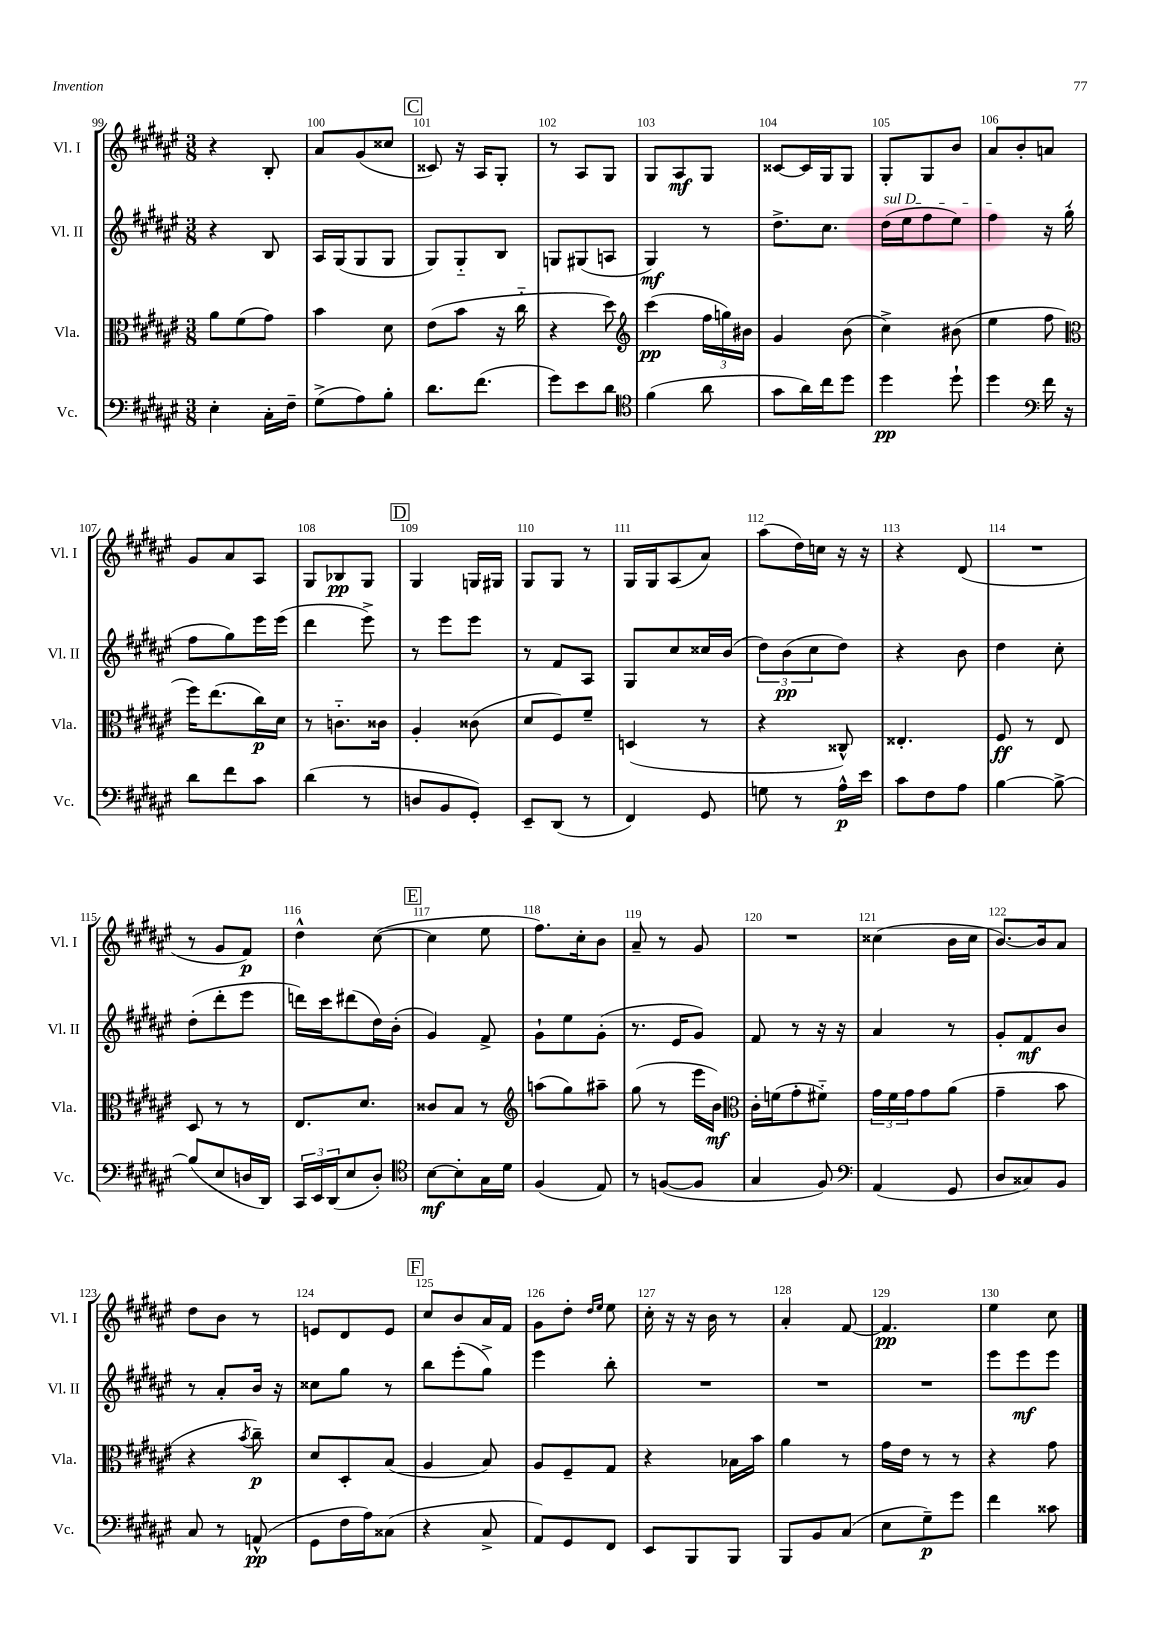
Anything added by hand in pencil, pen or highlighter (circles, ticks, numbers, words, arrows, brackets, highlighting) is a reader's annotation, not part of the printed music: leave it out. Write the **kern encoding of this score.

**kern	**dynam	**kern	**dynam	**kern	**dynam	**kern	**dynam
*part4	*part4	*part3	*part3	*part2	*part2	*part1	*part1
*staff4	*staff4	*staff3	*staff3	*staff2	*staff2	*staff1	*staff1
*I"Vc.	*	*I"Vla.	*	*I"Vl. II	*	*I"Vl. I	*
*I'Vc.	*	*I'Vla.	*	*I'Vl. II	*	*I'Vl. I	*
*clefF4	*	*clefC3	*	*clefG2	*	*clefG2	*
*k[f#c#g#d#a#e#]	*	*k[f#c#g#d#a#e#]	*	*k[f#c#g#d#a#e#]	*	*k[f#c#g#d#a#e#]	*
*M3/8	*	*M3/8	*	*M3/8	*	*M3/8	*
=99	=99	=99	=99	=99	=99	=99	=99
4E#'\	.	8a#\L	.	4r	.	4r	.
.	.	(8f#\	.	.	.	.	.
16C#'\LL	.	8g#\J)	.	8B/	.	8B'/	.
16F#~\JJ	.	.	.	.	.	.	.
=100	=100	=100	=100	=100	=100	=100	=100
(8G#^\L	.	4b\	.	16A#/LL	.	8a#/L	.
.	.	.	.	(16G#/J	.	.	.
8A#\)	.	.	.	8G#/	.	(8g#/	.
8B'\J	.	8d#\	.	8G#/J	.	8cc##X/J	.
!!LO:REH:place=s1:t=C
=101	=101	=101	=101	=101	=101	=101	=101
8.d#\L	.	(8e#\L	.	8G#/L)	.	8c##X/)	.
.	.	8b\J	.	8G#/	.	16r	.
(8.f#\J	.	.	.	.	.	16A#/KL	.
.	.	16r	.	8B/J	.	8G#'/J	.
.	.	16cc#\	.	.	.	.	.
=102	=102	=102	=102	=102	=102	=102	=102
8g#\L)	.	4r	.	8Gn/L	.	8r	.
8e#\	.	.	.	(8G#X/	.	8A#/L	.
8d#\J	.	8dd#\)	.	8An/J	.	8G#/J	.
=103	=103	=103	=103	=103	=103	=103	=103
*clefC4	*	*clefG2	*	*	*	*	*
(4f#\	.	(4ccc#\	pp	4G#/)	mf	8G#/L	.
.	.	.	.	.	.	8A#/	mf
8a#\	.	24ff#\LL	.	8r	.	8G#/J	.
.	.	24ggn\)	.	.	.	.	.
.	.	24b#X\JJ	.	.	.	.	.
=104	=104	=104	=104	=104	=104	=104	=104
8g#\L	.	4g#/	.	8.dd#^\L	.	[8c##X/L	.
16a#\L)	.	.	.	.	.	16c##/L]	.
16cc#\J	.	.	.	8.cc#\J	.	16G#/J	.
8dd#\J	.	(8b\	.	.	.	8G#/J	.
=105	=105	=105	=105	=105	=105	=105	=105
!	!	!	!	!LO:TX:a:i:t=sul D	!	!	!
4dd#\	pp	4cc#^\)	.	(16dd#\LL	.	8G#'/L	.
.	.	.	.	16ee#\J	.	.	.
.	.	.	.	8ff#\	.	8G#/	.
8dd#`\	.	(8b#X\	.	8ee#\J)	.	8b/J	.
=106	=106	=106	=106	=106	=106	=106	=106
4dd#\	.	4ee#\	.	4ff#\	.	8a#/L	.
.	.	.	.	.	.	8b'/	.
*clefF4	*	*	*	*	*	*	*
16f#\	.	8ff#\	.	16r	.	8an/J	.
16r	.	.	.	(16gg#'\	.	.	.
!!LO:LB:g=z
=107	=107	=107	=107	=107	=107	=107	=107
*	*	*clefC3	*	*	*	*	*
8d#\L	.	16ff#\KL)	.	8ff#\L	.	8g#/L	.
.	.	(8.ee#\	.	.	.	.	.
8f#\	.	.	.	8gg#\)	.	8a#/	.
8c#\J	.	16cc#\L)	p	16eee#\L	.	8A#/J	.
.	.	16d#\JJ	.	(16eee#\JJ	.	.	.
=108	=108	=108	=108	=108	=108	=108	=108
(4d#\	.	8r	.	4ddd#\	.	8G#/L	.
.	.	8.cn\L	.	.	.	8B-X/	pp
8r	.	.	.	8eee#^\)	.	8G#/J	.
.	.	16c##X\Jk	.	.	.	.	.
!!LO:REH:place=s1:t=D
=109	=109	=109	=109	=109	=109	=109	=109
8Dn/L	.	4A#'/	.	8r	.	4G#/	.
8BB/	.	.	.	8eee#\L	.	.	.
8GG#'/J)	.	(8c##X\	.	8eee#\J	.	16Gn/LL	.
.	.	.	.	.	.	16G#X/JJ	.
=110	=110	=110	=110	=110	=110	=110	=110
8EE#~/L	.	8d#/L	.	8r	.	8G#/L	.
(8DD#/J	.	8F#/)	.	8f#/L	.	8G#/J	.
8r	.	8f#~/J	.	8A#/J	.	8r	.
=111	=111	=111	=111	=111	=111	=111	=111
4FF#/)	.	(4Dn/	.	8G#/L	.	16G#/LL	.
.	.	.	.	.	.	16G#/J	.
.	.	.	.	8cc#/	.	(8A#/	.
8GG#/	.	8r	.	16cc##X/L	.	8a#/J)	.
.	.	.	.	(16b/JJ	.	.	.
=112	=112	=112	=112	=112	=112	=112	=112
8Gn\	.	4r	.	12dd#\L)	.	(8aa#\L	.
.	.	.	.	(12b\	pp	.	.
8r	.	.	.	.	.	16dd#\L)	.
.	.	.	.	12cc#\	.	.	.
.	.	.	.	.	.	16ccn\JJ	.
16A#^^\LL	p	8C##X^^/)	.	8dd#\J)	.	16r	.
16e#\JJ	.	.	.	.	.	16r	.
=113	=113	=113	=113	=113	=113	=113	=113
8c#\L	.	4.E##X'/	.	4r	.	4r	.
8F#\	.	.	.	.	.	.	.
8A#\J	.	.	.	8b\	.	(8d#/	.
=114	=114	=114	=114	=114	=114	=114	=114
[4B\	.	8F#/	ff	4dd#\	.	4.r	.
.	.	8r	.	.	.	.	.
8B^\_	.	8E#/	.	8cc#'\	.	.	.
!!LO:LB:g=z
=115	=115	=115	=115	=115	=115	=115	=115
(8B/L]	.	8D#/	.	(8dd#'\L	.	8r	.
8E#/	.	8r	.	8ddd#'\	.	8g#/L	.
16Dn/L	.	8r	.	8eee#\J	.	8f#/J)	p
16DD#/JJ)	.	.	.	.	.	.	.
=116	=116	=116	=116	=116	=116	=116	=116
24CC#/LL	.	8.E#/L	.	16dddn\LL)	.	4dd#^^\	.
24EE#/	.	.	.	.	.	.	.
.	.	.	.	16ccc#\J	.	.	.
(24DD#/J	.	.	.	.	.	.	.
8E#/	.	.	.	(8ddd#X\	.	.	.
.	.	8.d#/J	.	.	.	.	.
8D#'/J)	.	.	.	16dd#\L)	.	([8cc#\	.
.	.	.	.	(16b'\JJ	.	.	.
!!LO:REH:place=s1:t=E
=117	=117	=117	=117	=117	=117	=117	=117
*clefC4	*	*	*	*	*	*	*
[8B\L	mf	8c##X/L	.	4g#/)	.	4cc#\]	.
8B'\]	.	8B/J	.	.	.	.	.
16G#\L	.	8r	.	8f#^/	.	8ee#\	.
16d#\JJ	.	.	.	.	.	.	.
=118	=118	=118	=118	=118	=118	=118	=118
*	*	*clefG2	*	*	*	*	*
(4F#/	.	(8aan\L	.	8g#`\L	.	8.ff#\L)	.
.	.	8gg#\)	.	8ee#\	.	.	.
.	.	.	.	.	.	16cc#'\k	.
8E#/)	.	8aa#X~\J	.	(8g#'\J	.	8b\J	.
=119	=119	=119	=119	=119	=119	=119	=119
8r	.	(8gg#\	.	8.r	.	8a#~/	.
([8Fn/L	.	8r	.	.	.	8r	.
.	.	.	.	16e#/KL	.	.	.
8F/J]	.	16eee#\LL	.	8g#/J)	.	8g#/	.
.	.	16b\JJ)	mf	.	.	.	.
=120	=120	=120	=120	=120	=120	=120	=120
*	*	*clefC3	*	*	*	*	*
4G#/	.	16c#'\LL	.	8f#/	.	4.r	.
.	.	(16fn\J	.	.	.	.	.
.	.	8g#'\	.	8r	.	.	.
8F#/)	.	8f#X\J)	.	16r	.	.	.
.	.	.	.	16r	.	.	.
=121	=121	=121	=121	=121	=121	=121	=121
*clefF4	*	*	*	*	*	*	*
(4AA#/	.	24g#\LL	.	4a#/	.	(4cc##X\	.
.	.	24f#\	.	.	.	.	.
.	.	24g#\J	.	.	.	.	.
.	.	8g#\	.	.	.	.	.
8GG#/	.	(8a#\J	.	8r	.	16b\LL	.
.	.	.	.	.	.	16cc##\JJ	.
=122	=122	=122	=122	=122	=122	=122	=122
8D#/L	.	4g#~\	.	8g#'/L	.	[8.b/L)	.
8C##X/)	.	.	.	8f#/	mf	.	.
.	.	.	.	.	.	16b/k]	.
8BB/J	.	8b\	.	8b/J	.	8a#/J	.
!!LO:LB:g=z
=123	=123	=123	=123	=123	=123	=123	=123
8C#/	.	4r	.	8r	.	8dd#\L	.
8r	.	.	.	8a#'/L	.	8b\J	.
.	.	8qb/	.	.	.	.	.
(8AAn^^/	pp	8cc#~\)	p	16b/Jk	.	8r	.
.	.	.	.	16r	.	.	.
=124	=124	=124	=124	=124	=124	=124	=124
8GG#\L	.	8d#/L	.	8cc##X\L	.	8en/L	.
16F#\L	.	8D#'/	.	8gg#\J	.	8d#/	.
16A#\J)	.	.	.	.	.	.	.
(8C##X\J	.	(8B/J	.	8r	.	8e/J	.
!!LO:REH:place=s1:t=F
=125	=125	=125	=125	=125	=125	=125	=125
4r	.	4A#/	.	8bb\L	.	8cc#/L	.
.	.	.	.	(8eee#'\	.	8b/	.
8C#^/	.	8B/)	.	8gg#^\J)	.	16a#/L	.
.	.	.	.	.	.	16f#/JJ	.
=126	=126	=126	=126	=126	=126	=126	=126
8AA#/L)	.	8A#/L	.	4eee#\	.	8g#\L	.
8GG#/	.	8F#~/	.	.	.	8dd#'\J	.
.	.	.	.	.	.	16qqdd#/LL	.
.	.	.	.	.	.	16qqee#/JJ	.
8FF#/J	.	8G#/J	.	8bb'\	.	8ee#\	.
=127	=127	=127	=127	=127	=127	=127	=127
8EE#/L	.	4r	.	4.r	.	16cc#'\	.
.	.	.	.	.	.	16r	.
8BBB/	.	.	.	.	.	16r	.
.	.	.	.	.	.	16b\	.
8BBB/J	.	16B-X\LL	.	.	.	8r	.
.	.	16b\JJ	.	.	.	.	.
=128	=128	=128	=128	=128	=128	=128	=128
8BBB/L	.	4a#\	.	4.r	.	4a#'/	.
8BB/	.	.	.	.	.	.	.
(8C#/J	.	8r	.	.	.	[8f#/	.
=129	=129	=129	=129	=129	=129	=129	=129
8E#\L	.	16g#\LL	.	4.r	.	4.f#/]	pp
.	.	16e#\JJ	.	.	.	.	.
8G#~\)	p	8r	.	.	.	.	.
8g#\J	.	8r	.	.	.	.	.
=130	=130	=130	=130	=130	=130	=130	=130
4f#\	.	4r	.	8eee#\L	.	4ee#\	.
.	.	.	.	8eee#\	mf	.	.
8c##X\	.	8g#\	.	8eee#\J	.	8cc#\	.
==	==	==	==	==	==	==	==
*-	*-	*-	*-	*-	*-	*-	*-
